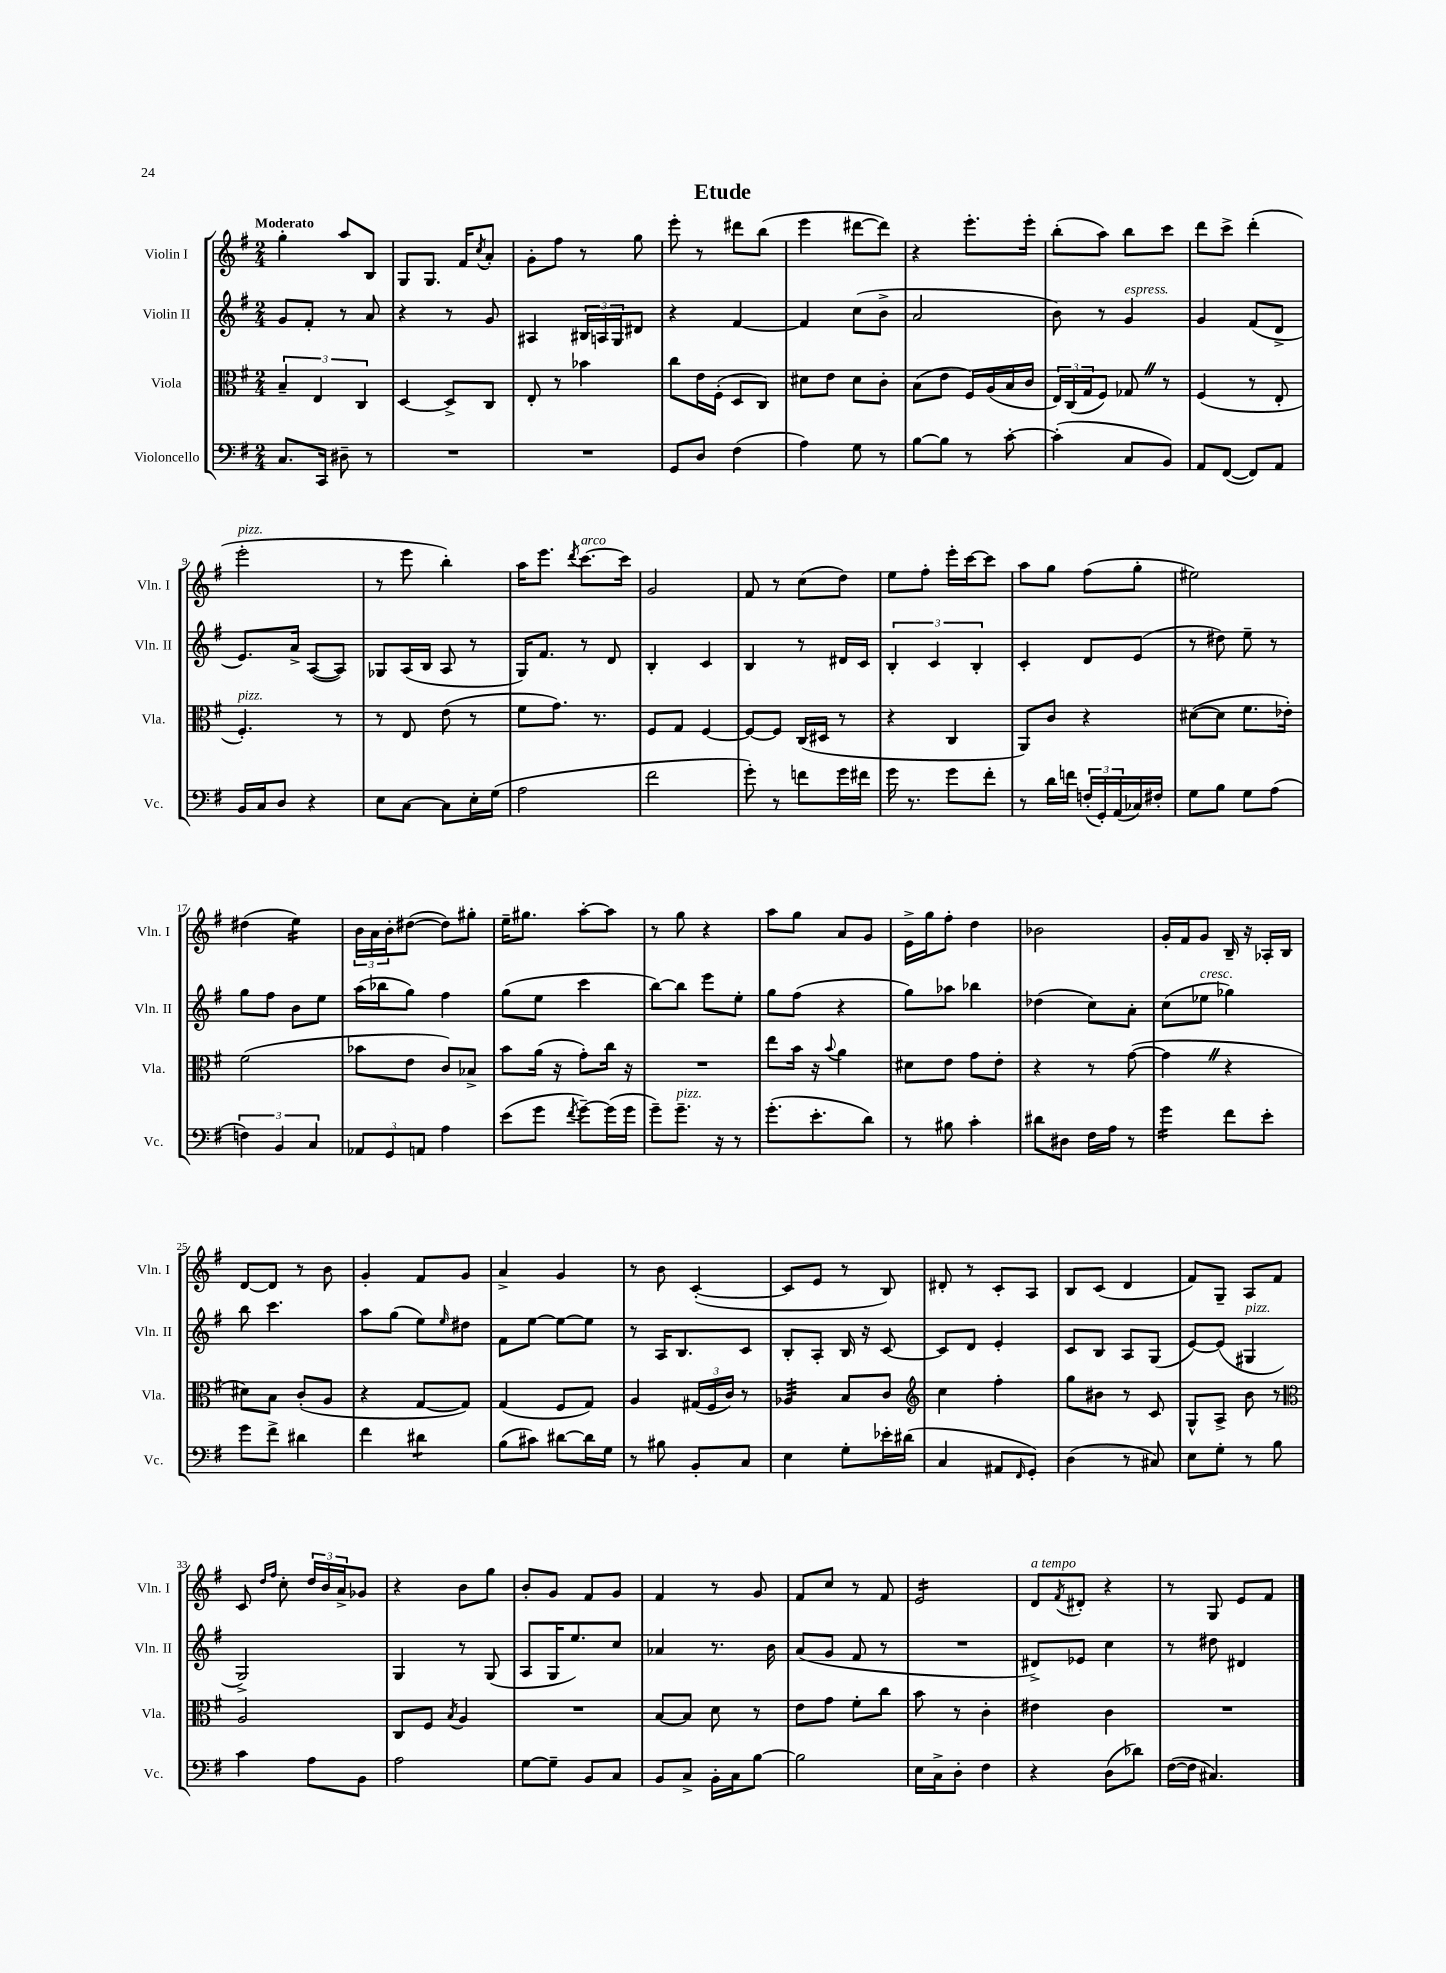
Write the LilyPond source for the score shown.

\header { title = "Etude" }
<<
\new StaffGroup <<
\new Staff = "s0" \with { instrumentName = "Violin I" shortInstrumentName = "Vln. I" } {
    \clef treble \key g \major \numericTimeSignature \time 2/4 \tempo "Moderato"
    g''4-. a''8 b8 |
    g8 g8. fis'16 \acciaccatura { c''8 } a'8-. |
    g'8-. fis''8 r8 g''8 |
    e'''8-. r8 dis'''8 b''8( |
    e'''4 dis'''8~ dis'''8) |
    r4 e'''8.-. e'''16-. |
    b''8-.( a''8) b''8 c'''8 |
    d'''8 c'''8-> d'''4-.( |
    e'''2-.^\markup { \italic "pizz." } |
    r8 e'''8 b''4-.) |
    a''16 e'''8. \acciaccatura { d'''8 } c'''8.~^\markup { \italic "arco" } c'''16 |
    g'2 |
    fis'8 r8 c''8( d''8) |
    e''8 fis''8-. e'''16-. c'''16~ c'''8 |
    a''8 g''8 fis''8( g''8-. |
    eis''2) |
    dis''4( e''4:16) |
    \tuplet 3/2 { b'16 a'16 b'16-. } dis''8~( dis''8) gis''8-. |
    e''16-- gis''8. a''8~-. a''8 |
    r8 g''8 r4 |
    a''8 g''8 a'8 g'8 |
    e'16-> g''16 fis''8-. d''4 |
    bes'2 |
    g'16-. fis'16 g'8 b16-- r16 aes16-. b16 |
    d'8~ d'8 r8 b'8 |
    g'4-. fis'8 g'8 |
    a'4-> g'4 |
    r8 b'8 c'4~-.( |
    c'8 e'8 r8 b8) |
    dis'8-. r8 c'8-. a8 |
    b8 c'8( d'4 |
    fis'8) g8-- a8 fis'8 |
    c'8 \grace { d''16 fis''16 } c''8-. \tuplet 3/2 { d''16 b'16 a'16-> } ges'8 |
    r4 b'8 g''8 |
    b'8-. g'8 fis'8 g'8 |
    fis'4 r8 g'8 |
    fis'8 c''8 r8 fis'8 |
    e'2:16 |
    d'8^\markup { \italic "a tempo" } \acciaccatura { fis'8 } dis'8-. r4 |
    r8 g8 e'8 fis'8 \bar "|." |
}
\new Staff = "s1" \with { instrumentName = "Violin II" shortInstrumentName = "Vln. II" } {
    \clef treble \key g \major \numericTimeSignature \time 2/4
    g'8 fis'8-. r8 a'8 |
    r4 r8 g'8 |
    ais4 \tuplet 3/2 { bis16 a16 g16 } dis'8 |
    r4 fis'4~ |
    fis'4 c''8( b'8-> |
    a'2 |
    b'8) r8 g'4^\markup { \italic "espress." } |
    g'4 fis'8( d'8-> |
    e'8.) a'16-> a8~( a8) |
    ges8 a16( b16 a8 r8 |
    g16) fis'8. r8 d'8 |
    b4-. c'4 |
    b4 r8 dis'16 c'16 |
    \tuplet 3/2 { b4-. c'4 b4-. } |
    c'4-. d'8 e'8( |
    r8 dis''8) e''8-- r8 |
    g''8 fis''8 b'8 e''8 |
    a''16( bes''16 g''8) fis''4 |
    g''8( e''8 c'''4 |
    b''8~) b''8 e'''8 e''8-. |
    g''8 fis''8( r4 |
    g''8) aes''8 bes''4 |
    des''4( c''8) a'8-. |
    c''8( ees''8^\markup { \italic "cresc." } ges''4) |
    b''8 c'''4. |
    a''8 g''8( e''8) \grace { e''16 } dis''8 |
    fis'8 e''8~ e''8~ e''8 |
    r8 a16 b8. c'8 |
    b8-. a8-. b16 r16 c'8~ |
    c'8 d'8 e'4-. |
    c'8 b8 a8 g8( |
    e'8~) e'8( gis4^\markup { \italic "pizz." } |
    g2->) |
    g4 r8 g8( |
    a8 g16 e''8.) c''8 |
    aes'4 r8. b'16 |
    a'8( g'8 fis'8 r8 |
    R2 |
    dis'8->) ees'8 c''4 |
    r8 dis''8 dis'4 \bar "|." |
}
\new Staff = "s2" \with { instrumentName = "Viola" shortInstrumentName = "Vla." } {
    \clef alto \key g \major \numericTimeSignature \time 2/4
    \tuplet 3/2 { b4-- e4 c4 } |
    d4~ d8-> c8 |
    e8-. r8 bes'4 |
    c''8 e'16 fis16-.( d8 c8) |
    dis'8 e'8 dis'8 c'8-. |
    b8( e'8 fis16) a16( b16 c'16 |
    \tuplet 3/2 { e16) c16( g16 } fis8) ges8 \once \override BreathingSign.text = \markup { \musicglyph "scripts.caesura.straight" } \breathe r8 |
    fis4( r8 e8-. |
    fis4.-.^\markup { \italic "pizz." }) r8 |
    r8 e8 e'8( r8 |
    fis'8 g'8.) r8. |
    fis8 g8 fis4~ |
    fis8~ fis8 c16( dis16 r8 |
    r4 c4 |
    a,8) c'8 r4 |
    dis'8~( dis'8 fis'8. ees'16-.) |
    fis'2( |
    bes'8 e'8 c'8) bes8-> |
    b'8 a'16( r16 g'8-.) c''16 r16 |
    R2 |
    e''8 b'16 r16 \appoggiatura { b'8 } a'4 |
    dis'8 e'8 g'8 e'8-. |
    r4 r8 g'8~( |
    g'4 \once \override BreathingSign.text = \markup { \musicglyph "scripts.caesura.straight" } \breathe r4 |
    dis'8) b8 c'8-.( a8 |
    r4 g8~ g8) |
    g4( fis8 g8) |
    a4 \tuplet 3/2 { gis16( fis16 c'16) } r8 |
    aes4:32 b8 c'8 |
    \clef treble c''4 fis''4-. |
    g''8 bis'8 r8 c'8 |
    g8-^ a8-> b'8 r8 |
    \clef alto a2 |
    c8 fis8 \acciaccatura { b8 } a4 |
    R2 |
    b8~ b8 d'8 r8 |
    e'8 g'8 fis'8-. c''8 |
    b'8 r8 c'4-. |
    eis'4 c'4 |
    R2 \bar "|." |
}
\new Staff = "s3" \with { instrumentName = "Violoncello" shortInstrumentName = "Vc." } {
    \clef bass \key g \major \numericTimeSignature \time 2/4
    c8. c,16 dis8-- r8 |
    R2 |
    R2 |
    g,8 d8 fis4( |
    a4) g8 r8 |
    b8~ b8 r8 c'8~-. |
    c'4-.( c8 b,8) |
    a,8 fis,8~( fis,8) a,8 |
    b,16 c16 d8 r4 |
    e8 c8~ c8 e16-. g16( |
    a2 |
    fis'2 |
    g'8-.) r8 f'8 g'16 fis'16 |
    g'16 r8. g'8 fis'8-. |
    r8 d'16 f'16 \tuplet 3/2 { f16-.( g,16-.) a,16( } ces16) fis16-. |
    g8 b8 g8 a8( |
    \tuplet 3/2 { f4) b,4 c4 } |
    \tuplet 3/2 { aes,8 g,8 a,8 } a4 |
    e'8( g'8 \acciaccatura { fis'8 } g'8~--) g'16( g'16 |
    g'8--) g'8.--^\markup { \italic "pizz." } r16 r8 |
    g'8.-.( e'8.-. d'8) |
    r8 bis8 c'4-. |
    dis'8 dis8 fis16 a16 r8 |
    g'4:16 fis'8 e'8-. |
    g'8 fis'8-> dis'4 |
    fis'4 dis'4:8 |
    b8( cis'8) dis'8~ dis'16 g16 |
    r8 bis8 b,8-. c8 |
    e4 g8-. ees'16-. dis'16( |
    c4 ais,8 \grace { fis,16 } g,8-.) |
    d4( r8 cis8) |
    e8 g8-. r8 b8 |
    c'4 a8 b,8 |
    a2 |
    g8~ g8-- b,8 c8 |
    b,8 c8-> b,16-. c16 b8~ |
    b2 |
    e16 c16-> d8-. fis4 |
    r4 d8( des'8) |
    fis16~( fis16 cis4.) \bar "|." |
}
>>
>>
